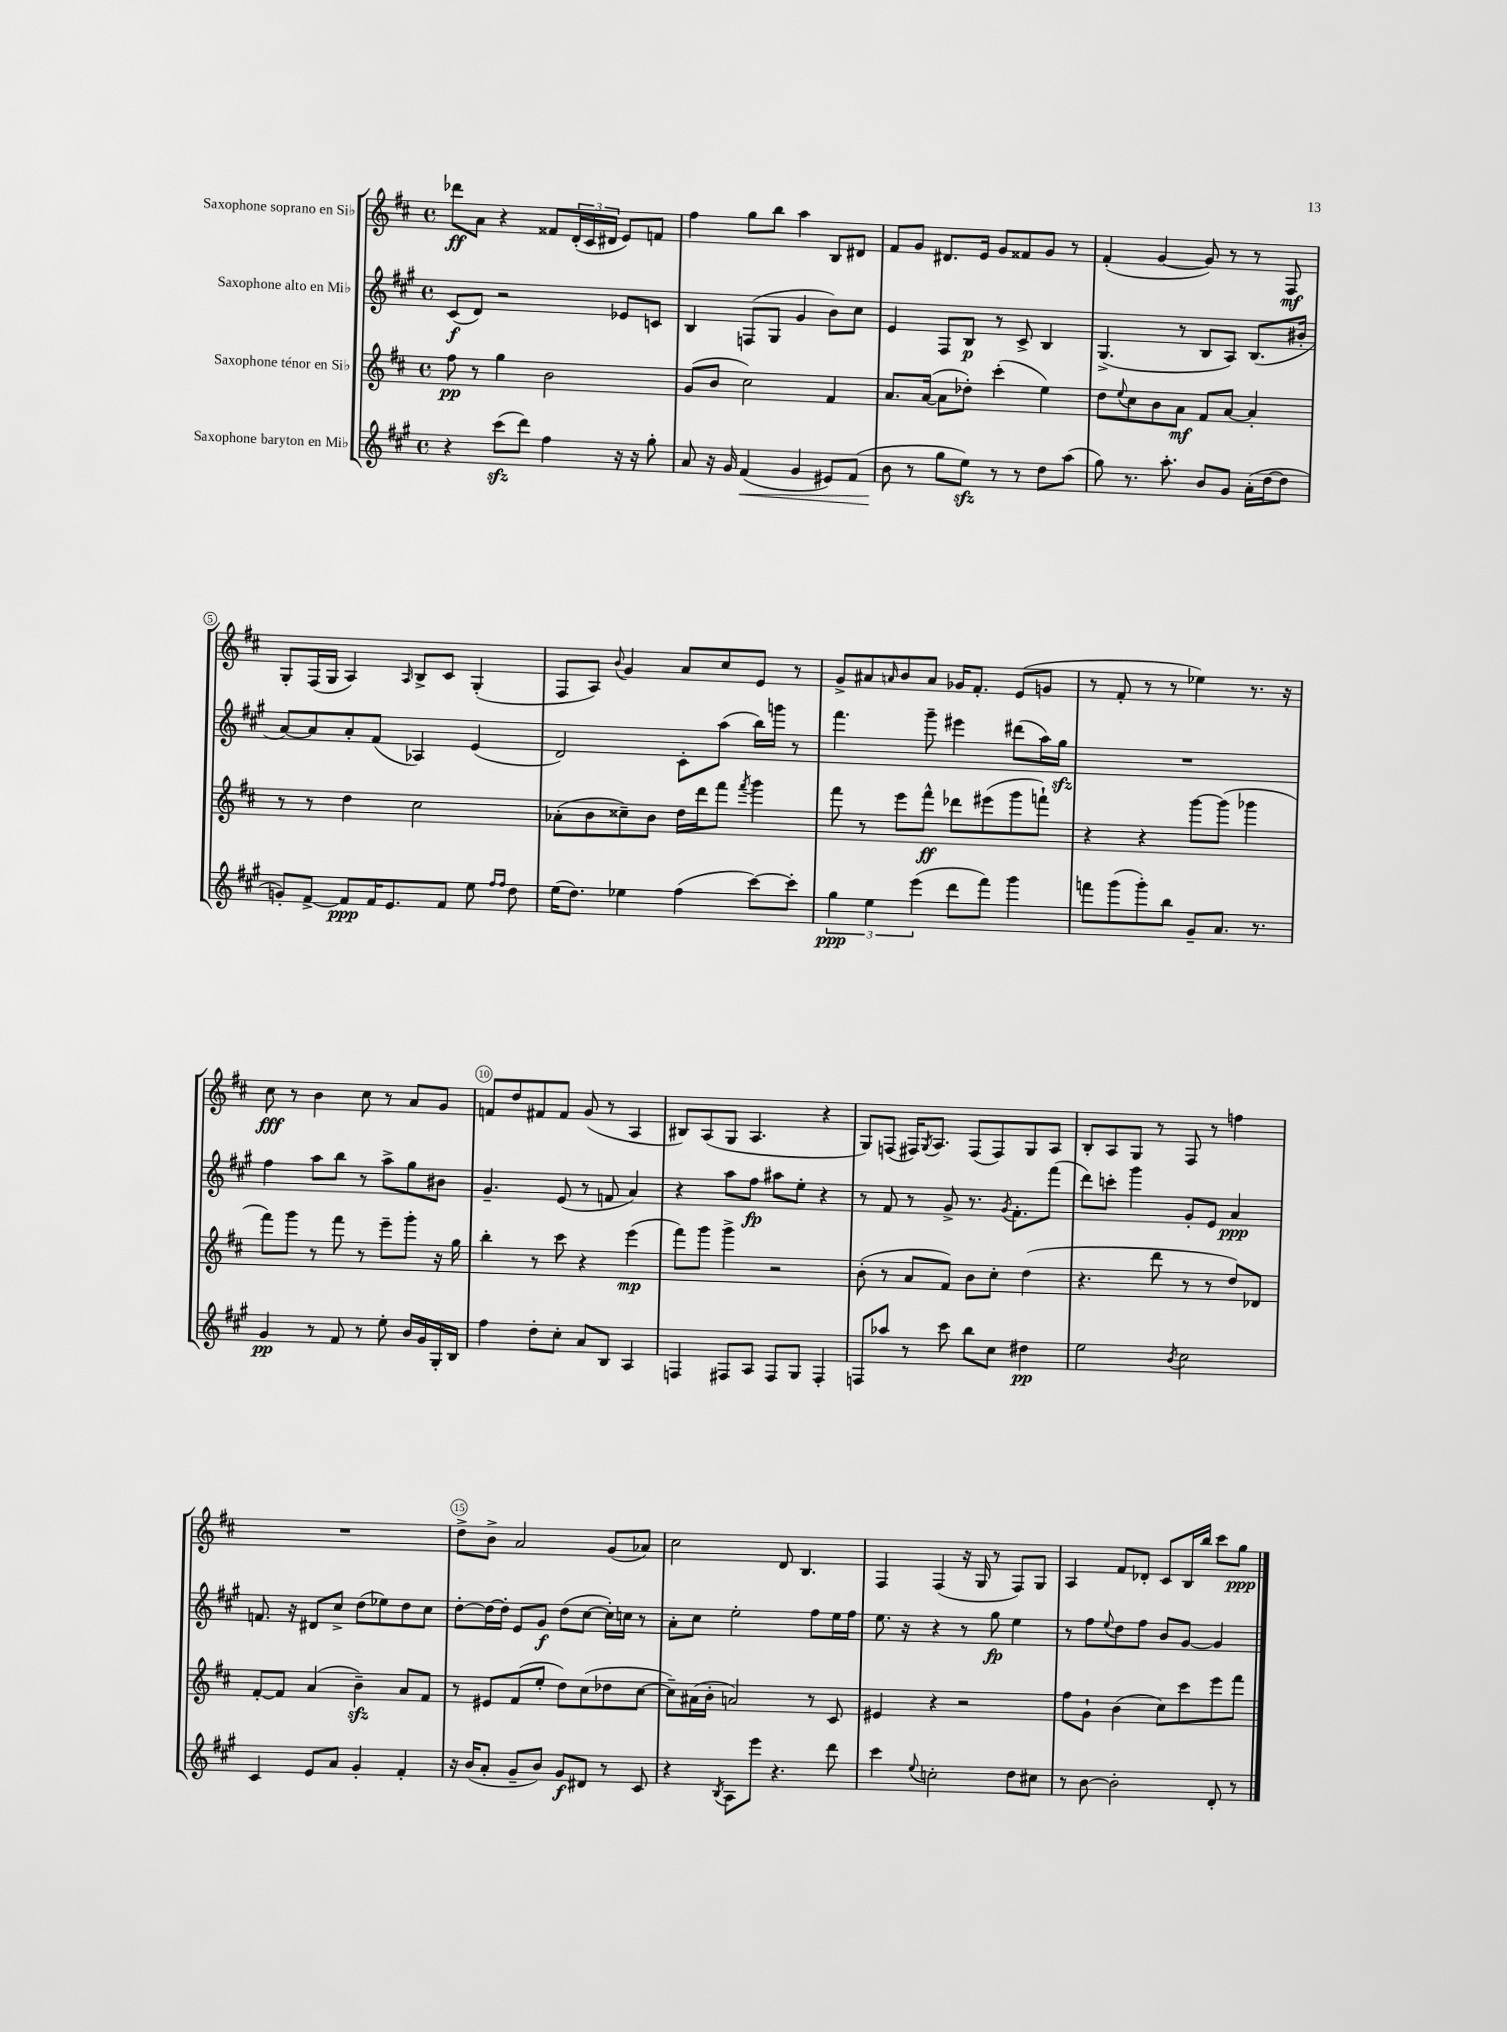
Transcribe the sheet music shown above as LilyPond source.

<<
\new StaffGroup <<
\new Staff = "s0" \with { instrumentName = "Saxophone soprano en Sib" } {
    \clef treble \key d \major \defaultTimeSignature \time 4/4
    des'''8\ff a'8 r4 fisis'8 \tuplet 3/2 { d'16-.( cis'16 dis'16 } e'8) f'8 |
    fis''4 g''8 b''8 a''4 b8 dis'8 |
    fis'8 g'8 dis'8. e'16 g'8 fisis'8 g'8 r8 |
    fis'4-.( g'4~ g'8) r8 r8 fis8\mf |
    g8-. fis16( g16 a4) \grace { a16 } b8-> cis'8 g4-.( |
    fis8 a8) \appoggiatura { b'8 } g'4 a'8 cis''8 e'8 r8 |
    g'8-> ais'8 \grace { a'16 } b'8 a'8 ges'16 fis'8.-. e'8( g'8 |
    r8 fis'8-. r8 r8 ees''4) r8. r16 |
    cis''8\fff r8 b'4 cis''8 r8 a'8 g'8 |
    f'8 d''8 fis'8 fis'8 g'8( r8 a4 |
    bis8) a8( g8 a4. r4 |
    g8) f8( fis16) \acciaccatura { g8 } a8. fis8( fis8) g8 a8 |
    b8-. a8 g8 r8 fis8 r8 f''4 |
    R1 |
    d''8-> b'8-> a'2 g'8( aes'8) |
    cis''2 d'8 b4. |
    fis4 fis4( r16 g16 r8 fis8) g8 |
    a4 fis'8 des'8-. cis'8 b16 b''16 cis'''8 g''8\ppp \bar "|." |
}
\new Staff = "s1" \with { instrumentName = "Saxophone alto en Mib" } {
    \clef treble \key a \major \defaultTimeSignature \time 4/4
    cis'8\f( d'8) r2 ees'8 c'8 |
    b4 f8( gis8 gis'4 b'8) cis''8 |
    e'4 fis8 b8\p r8 cis'8-> b4 |
    gis4.->( r8 b8 a8) b8.( bis'16-. |
    a'8~) a'8 a'8-. fis'8( aes4) e'4( |
    d'2) cis'8-. a''8( b''16) g'''16 r8 |
    fis'''4. gis'''8-- eis'''4 dis'''8( a''16) gis''16\sfz |
    R1 |
    fis''4 a''8 b''8 r8 a''8-> gis''8 bis'8 |
    gis'4.-- e'8( r8 f'8 a'4) |
    r4 a''8 fis''8\fp ais''8 e''8-. r4 |
    r8 fis'8 r8 gis'8-> r8. \acciaccatura { gis'8 } fis'8.-. fis'''8( |
    d'''8) c'''8-. gis'''4 gis'8-. e'8 a'4\ppp |
    f'8. r16 dis'8 cis''8-> d''8( ees''8) d''8 cis''8 |
    d''8~-. d''16~ d''16-. e'8 gis'8\f d''8( cis''8~ cis''16-.) c''16 r8 |
    a'8-. cis''8 e''2-. fis''8 e''16 fis''16 |
    e''8. r16 r4 r8 gis''8\fp e''4 |
    r8 fis''8 \appoggiatura { e''8 } d''8 fis''8 b'8 gis'8~ gis'4 \bar "|." |
}
\new Staff = "s2" \with { instrumentName = "Saxophone ténor en Sib" } {
    \clef treble \key d \major \defaultTimeSignature \time 4/4
    fis''8\pp r8 g''4 b'2 |
    g'8( b'8 cis''2) fis'4 |
    a'8. a'16~( a'8 des''8-.) cis'''4-.( e''4) |
    d''8 \appoggiatura { e''8 } cis''8 b'8 a'8\mf fis'8 a'8~ a'4-. |
    r8 r8 d''4 cis''2 |
    aes'8-.( b'8 cisis''8--) b'8 d''16 d'''16 fis'''8 \acciaccatura { fis'''8 } g'''4 |
    fis'''8 r8 e'''8 fis'''8-^\ff des'''8 eis'''8( g'''8 f'''8-!) |
    r4 r4 g'''8~ g'''8( ges'''4 |
    fis'''8) g'''8 r8 fis'''8 r8 e'''8-- g'''8-. r16 g''16 |
    b''4-. r8 cis'''8 r4 e'''4\mp( |
    fis'''8) g'''8 g'''4-> r2 |
    b'8-.( r8 a'8 fis'8) b'8 cis''8-. d''4( |
    r4. d'''8 r8 r8 d''8) des'8 |
    fis'8~-. fis'8 a'4( b'4--\sfz) a'8 fis'8 |
    r8 eis'8 fis'8( e''8-. d''8) cis''8( des''8 cis''8~ |
    cis''8--) ais'16( b'16-. a'2) r8 cis'8 |
    eis'4 r4 r2 |
    fis''8 g'8-! b'4( cis''8) cis'''8 e'''8 fis'''8 \bar "|." |
}
\new Staff = "s3" \with { instrumentName = "Saxophone baryton en Mib" } {
    \clef treble \key a \major \defaultTimeSignature \time 4/4
    r4 cis'''8\sfz( d'''8) fis''4 r16 r16 gis''8-. |
    a'8 r16 gis'16 fis'4\<( gis'4 eis'8) fis'8( |
    b'8\! r8 gis''8 e''8\sfz) r8 r8 d''8 a''8( |
    gis''8) r8. a''8.-. b'8 gis'8 a'16-.( d''16~ d''8 |
    g'8-.) fis'8~-> fis'8\ppp fis'16 e'8. fis'8 e''8 \grace { fis''16 fis''16 } d''8 |
    e''16( d''8.) ees''4 fis''4( cis'''8~) cis'''8-. |
    \tuplet 3/2 { gis''4\ppp e''4 e'''4( } d'''8 fis'''8) gis'''4 |
    f'''8 gis'''8( gis'''8-.) b''8 gis'8-- a'8. r8. |
    gis'4\pp r8 fis'8 r8 e''8-. b'16 gis'16 gis16-. b16 |
    fis''4 d''8-. cis''8-. a'8 b8 a4 |
    f4 fis8 a8 fis8 gis8 fis4-. |
    f8 aes''8 r8 cis'''8 b''8 cis''8 dis''4\pp |
    e''2 \acciaccatura { b'8 } cis''2 |
    cis'4 e'8 a'8 gis'4-. fis'4-. |
    r16 b'16( a'8-. gis'8-- b'8) gis'8\f dis'8 r8 cis'8 |
    r4 \acciaccatura { b8 } a8 e'''8 r4. d'''8 |
    cis'''4 \appoggiatura { e''8 } c''2-. d''8 cis''8 |
    r8 b'8~ b'2-. d'8-. r8 \bar "|." |
}
>>
>>
\layout { \context { \Score \override BarNumber.break-visibility = ##(#f #t #t) barNumberVisibility = #(every-nth-bar-number-visible 5) \override BarNumber.stencil = #(make-stencil-circler 0.1 0.3 ly:text-interface::print) } }
